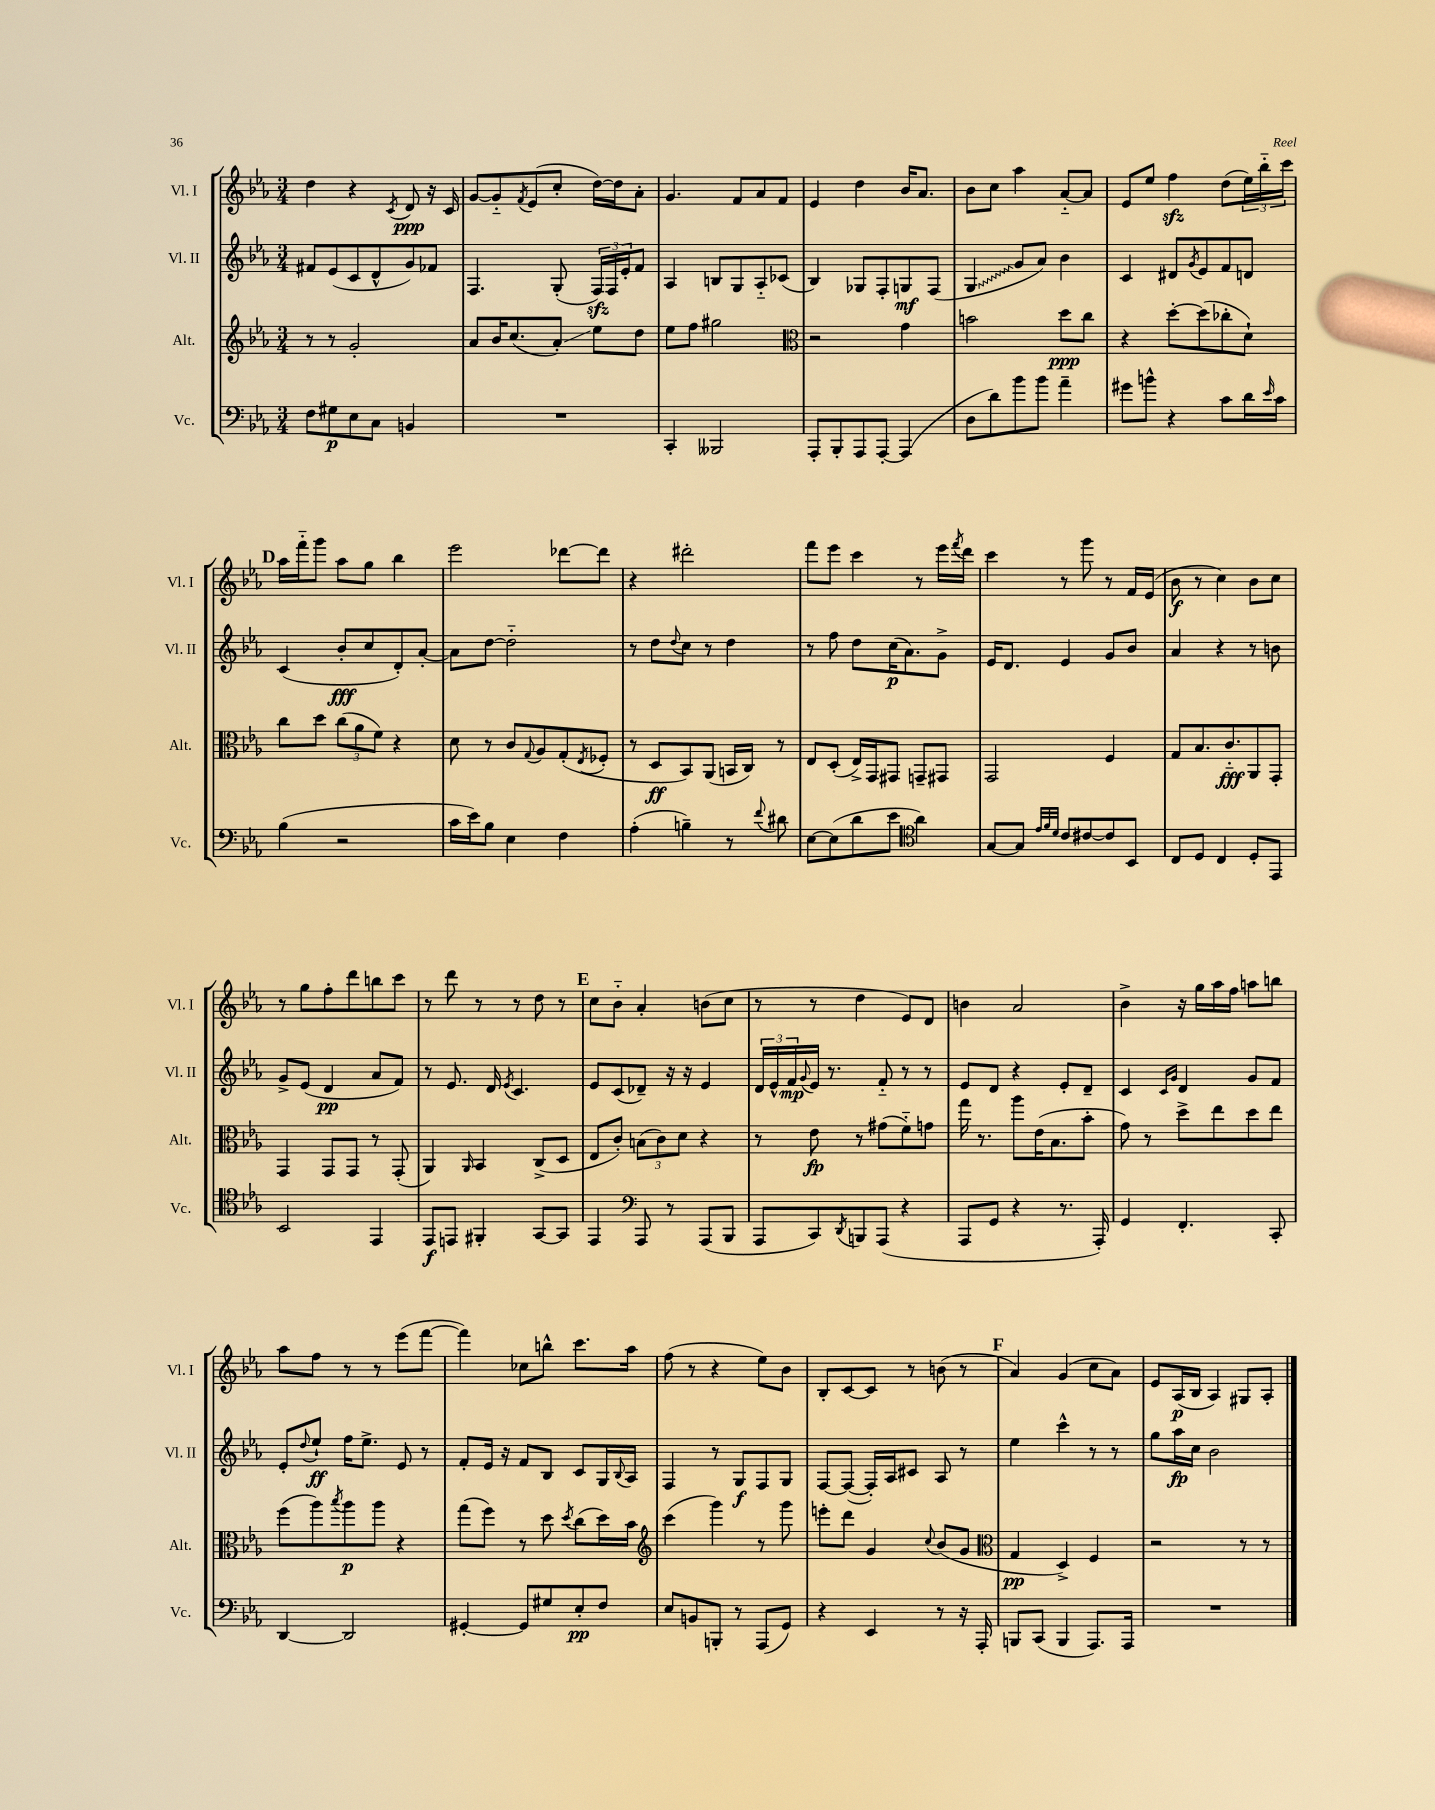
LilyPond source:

<<
\new StaffGroup <<
\new Staff = "s0" \with { instrumentName = "Vl. I" shortInstrumentName = "Vl. I" } {
    \clef treble \key ees \major \numericTimeSignature \time 3/4
    d''4 r4 \acciaccatura { c'8 } d'8\ppp r16 c'16 |
    g'8~ g'8-_ \acciaccatura { f'8 } ees'8( c''8-. d''16~) d''16 aes'8-. |
    g'4. f'8 aes'8 f'8 |
    ees'4 d''4 bes'16 aes'8. |
    bes'8 c''8 aes''4 aes'8~-_ aes'8 |
    ees'8 ees''8 f''4\sfz d''8( \tuplet 3/2 { ees''16) bes''16-_ c'''16 } |
    \mark \markup { \bold "D" } aes''16 f'''16-_ g'''8 aes''8 g''8 bes''4 |
    ees'''2 des'''8~ des'''8 |
    r4 dis'''2-. |
    f'''8 ees'''8 c'''4 r8 ees'''16 \acciaccatura { f'''8 } d'''16 |
    c'''4 r8 g'''8 r8 f'16 ees'16( |
    bes'8\f r8 c''4) bes'8 c''8 |
    r8 g''8 f''8-. d'''8 b''8 c'''8 |
    r8 d'''8 r8 r8 d''8 r8 |
    \mark \markup { \bold "E" } c''8 bes'8-_ aes'4-. b'8( c''8 |
    r8 r8 d''4 ees'8) d'8 |
    b'4 aes'2 |
    bes'4-> r16 g''16 aes''16 f''16 a''8 b''8 |
    aes''8 f''8 r8 r8 ees'''8( f'''8~ |
    f'''4) ces''8 b''8-^ c'''8. aes''16 |
    f''8( r8 r4 ees''8) bes'8 |
    bes8-. c'8~ c'8 r8 b'8( r8 |
    \mark \markup { \bold "F" } aes'4) g'4( c''8 aes'8) |
    ees'8 aes16\p( bes16 aes4) gis8 aes8-. \bar "|." |
}
\new Staff = "s1" \with { instrumentName = "Vl. II" shortInstrumentName = "Vl. II" } {
    \clef treble \key ees \major \numericTimeSignature \time 3/4
    fis'8 ees'8( c'8 d'8-^ g'8) fes'8 |
    f4. g8-.( \tuplet 3/2 { f16\sfz) f16 ees'16-. } f'8 |
    aes4 b8 g8 aes8-_ ces'8( |
    bes4) ges8 f8-. g8\mf f8( |
    \once \override Glissando.style = #'zigzag g4\glissando g'8 aes'8) bes'4 |
    c'4 dis'8 \acciaccatura { g'8 } ees'8 f'8 d'8 |
    \mark \markup { \bold "D" } c'4( bes'8-.\fff c''8 d'8-.) aes'8~-. |
    aes'8 d''8~ d''2-_ |
    r8 d''8 \appoggiatura { d''8 } c''8 r8 d''4 |
    r8 f''8 d''8 c''16\p( aes'8.) g'8-> |
    ees'16 d'8. ees'4 g'8 bes'8 |
    aes'4 r4 r8 b'8 |
    g'8-> ees'8( d'4\pp aes'8 f'8) |
    r8 ees'8. d'16 \acciaccatura { ees'8 } c'4. |
    \mark \markup { \bold "E" } ees'8 c'8( des'8--) r16 r16 ees'4 |
    \tuplet 3/2 { d'16 ees'16-^ f'16\mp } \appoggiatura { g'8 } ees'16 r8. f'8-_ r8 r8 |
    ees'8 d'8 r4 ees'8-. d'8-- |
    c'4 \grace { c'16 g'16 } d'4 g'8 f'8 |
    ees'8-. \appoggiatura { d''8 } ees''8-!\ff f''16 ees''8.-> ees'8 r8 |
    f'8-. ees'16 r16 f'8 bes8 c'8 g16 \appoggiatura { bes8 } aes16 |
    f4 r8 g8\f f8 g8 |
    f8~ f8~( f16-.) aes16 cis'8 aes8 r8 |
    \mark \markup { \bold "F" } ees''4 c'''4-^ r8 r8 |
    g''8 aes''16\fp c''16 bes'2 \bar "|." |
}
\new Staff = "s2" \with { instrumentName = "Alt." shortInstrumentName = "Alt." } {
    \clef treble \key ees \major \numericTimeSignature \time 3/4
    r8 r8 g'2-. |
    aes'8 bes'16 c''8.( aes'8-.\glissando) ees''8 d''8 |
    ees''8 f''8 gis''2 |
    \clef alto r2 g'4 |
    b'2 d''8\ppp c''8 |
    r4 d''8~-. d''8( ces''8-. d'8-!) |
    \mark \markup { \bold "D" } c''8 d''8 \tuplet 3/2 { c''8( aes'8 f'8) } r4 |
    d'8 r8 c'8 \appoggiatura { g8 } aes8 g8-.( \acciaccatura { ees8 } fes8-. |
    r8 d8\ff bes,8) aes,8( b,16 c16) r8 |
    ees8 d8-.( ees16->) g,16 gis,8 g,8-- gis,8 |
    g,2 f4 |
    g8 bes8. c'8.-_\fff aes,8 g,8-. |
    g,4 g,8 g,8 r8 g,8-.( |
    aes,4) \grace { aes,16 } bes,4 c8->( d8 |
    \mark \markup { \bold "E" } ees8 c'8-.) \tuplet 3/2 { b8( c'8) d'8 } r4 |
    r8 ees'8\fp r8 gis'8( f'8-_) g'8 |
    g''16 r8. aes''8 ees'16( bes8. bes'8-. |
    g'8) r8 d''8-> ees''8 d''8 ees''8 |
    f''8( aes''8) \acciaccatura { bes''8 } aes''8\p aes''8 r4 |
    g''8( f''8) r8 d''8 \acciaccatura { d''8 } c''8( d''16) bes'16 |
    \clef treble c'''4( g'''4) r8 g'''8 |
    e'''8-. d'''8 g'4 \appoggiatura { c''8 } bes'8( g'8 |
    \mark \markup { \bold "F" } \clef alto g4\pp d4->) f4 |
    r2 r8 r8 \bar "|." |
}
\new Staff = "s3" \with { instrumentName = "Vc." shortInstrumentName = "Vc." } {
    \clef bass \key ees \major \numericTimeSignature \time 3/4
    f8 gis8\p ees8 c8 b,4 |
    R2. |
    c,4-. beses,,2 |
    aes,,8-. bes,,8-. aes,,8 aes,,8~-. aes,,4( |
    d8 d'8) bes'8 bes'8 aes'4-- |
    gis'8 b'8-^ r4 c'8 d'16 \grace { ees'16 } c'16 |
    \mark \markup { \bold "D" } bes4( r2 |
    c'16 ees'16) bes8 ees4 f4 |
    aes4-.( b4--) r8 \appoggiatura { f'8 } dis'8 |
    ees8~ ees8( d'8 ees'8 \clef tenor aes'4) |
    g8~ g8 \grace { ees'32 f'32 d'32 } c'8 cis'8~ cis'8 bes,8 |
    c8 d8 c4 d8-. ees,8 |
    bes,2 ees,4 |
    ees,8\f e,8 fis,4-. g,8~ g,8 |
    \mark \markup { \bold "E" } ees,4 \clef bass aes,,8 r8 aes,,8( bes,,8 |
    aes,,8 c,8) \acciaccatura { d,8 } b,,8 aes,,8( r4 |
    aes,,8 g,8 r4 r8. aes,,16-.) |
    g,4 f,4.-. c,8-. |
    d,4~ d,2 |
    gis,4~-. gis,8 gis8 ees8-.\pp f8 |
    ees8 b,8 b,,8-. r8 aes,,8( g,8) |
    r4 ees,4 r8 r16 aes,,16-. |
    \mark \markup { \bold "F" } b,,8 c,8( b,,4 aes,,8.) aes,,16 |
    R2. \bar "|." |
}
>>
>>
\layout { \context { \Score \remove "Bar_number_engraver" } }
